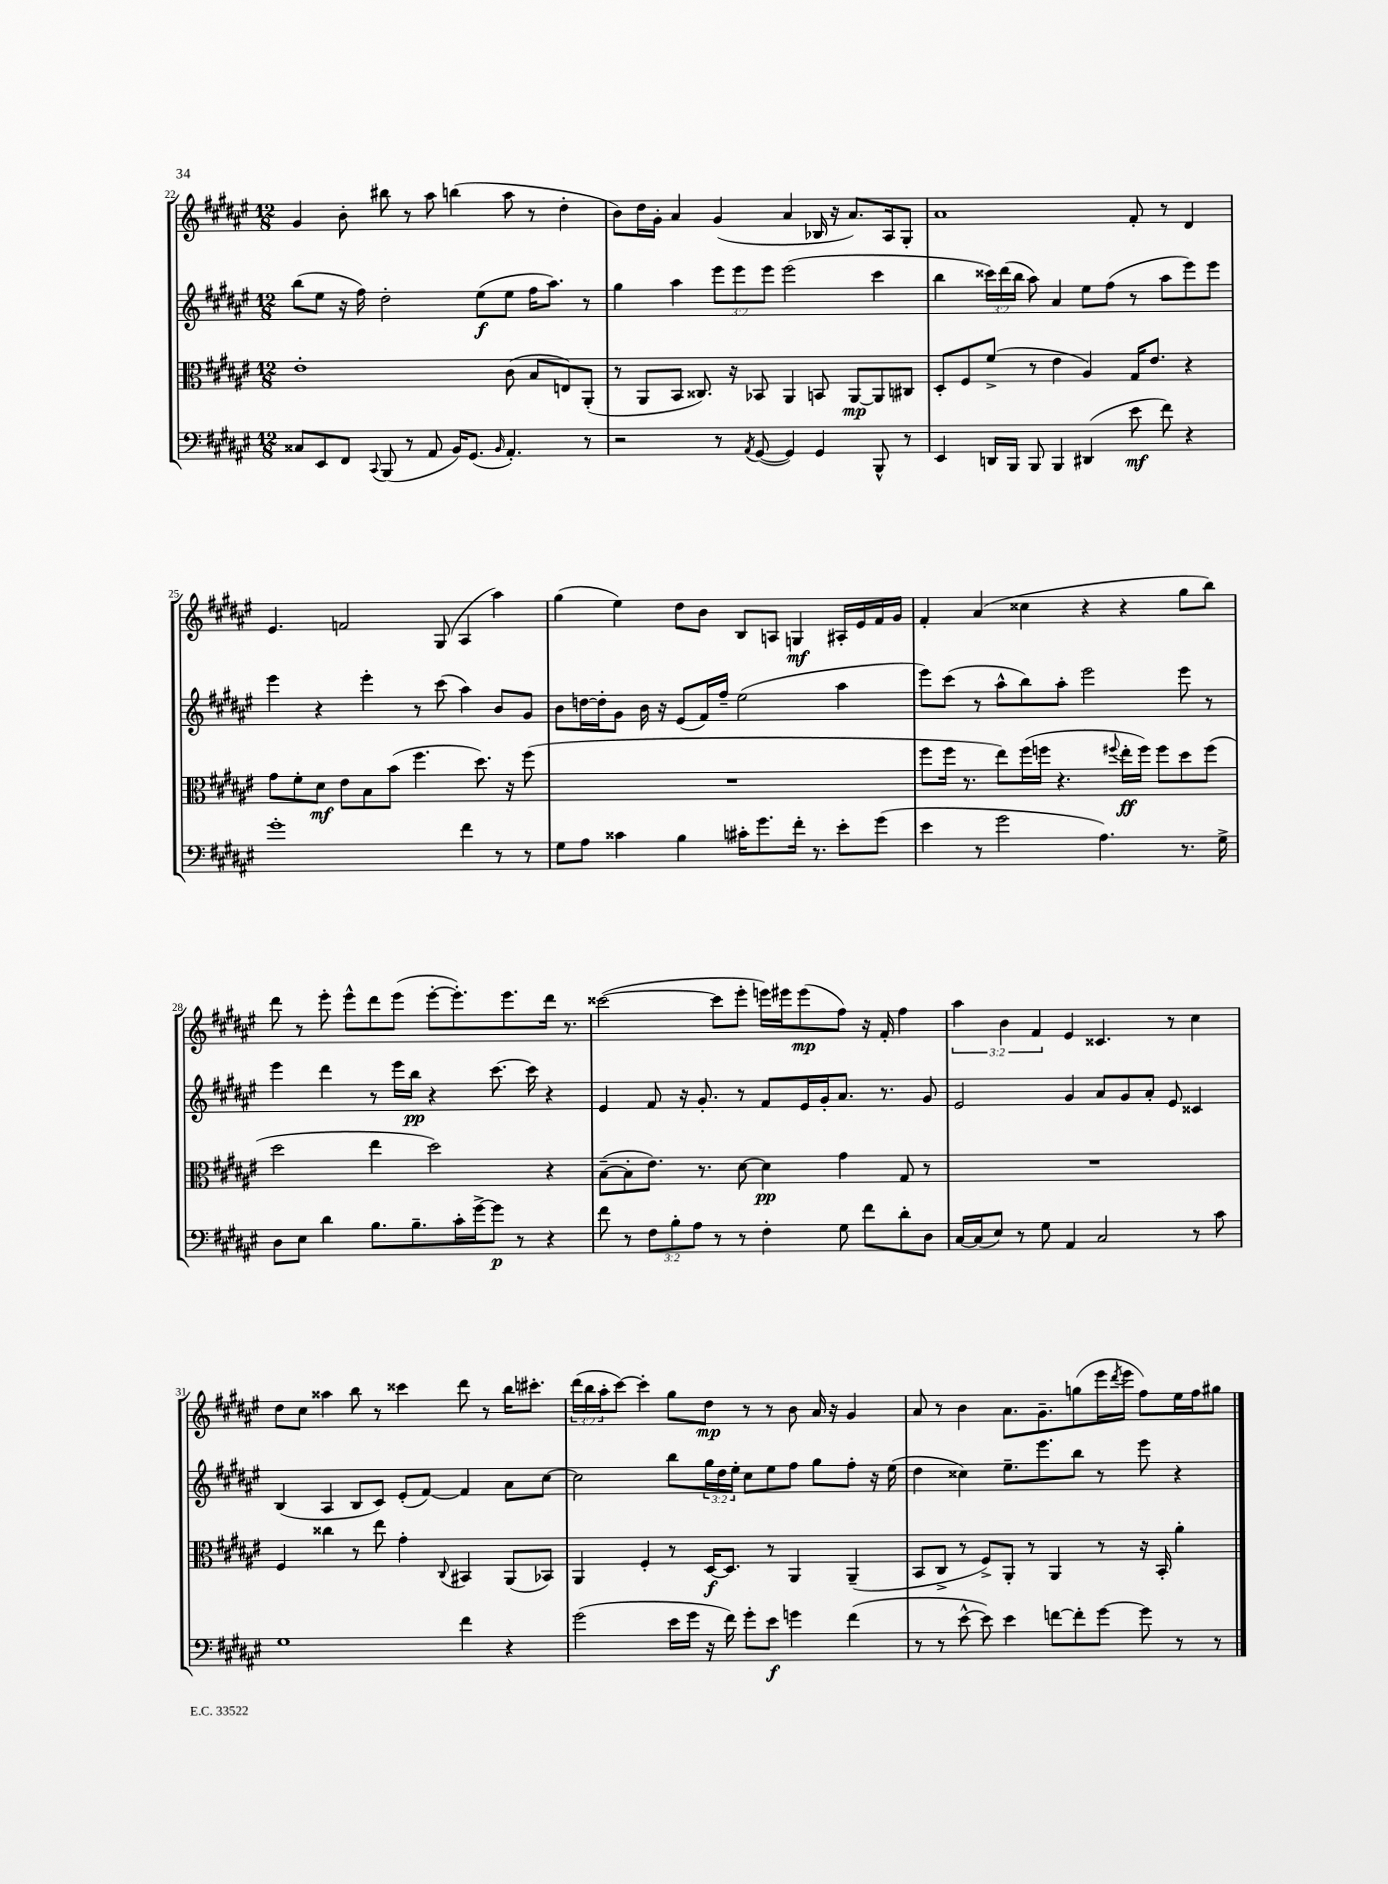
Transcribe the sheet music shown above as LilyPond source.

<<
\new StaffGroup <<
\new Staff = "s0" {
    \clef treble \key fis \major \numericTimeSignature \time 12/8 \override Staff.TupletNumber.text = #tuplet-number::calc-fraction-text
    gis'4 b'8-. bis''8 r8 ais''8 b''4( ais''8 r8 dis''4-. |
    b'8) dis''16 gis'16-. ais'4 gis'4( ais'4 bes16 r16 ais'8.) ais16 gis8-. |
    ais'1 fis'8-. r8 dis'4 |
    eis'4. f'2 gis8( ais4 ais''4) |
    gis''4( eis''4) dis''8 b'8 b8 a8 g4\mf ais16-. eis'16 fis'16 gis'16 |
    fis'4-. ais'4( cisis''4 r4 r4 gis''8 b''8) |
    dis'''8 r8 eis'''8-. eis'''8-^ dis'''8 eis'''8( eis'''8~-. eis'''8.-.) eis'''8. dis'''16 r8. |
    cisis'''2~( cisis'''8 eis'''8-. e'''16) eis'''16 eis'''8\mp( fis''8) r16 fis'16-. fis''4 |
    \tuplet 3/2 { ais''4 b'4 fis'4 } eis'4 cisis'4. r8 cis''4 |
    dis''8 cis''8 aisis''4 b''8 r8 cisis'''4 dis'''8 r8 b''16 cis'''8.-. |
    \tuplet 3/2 { dis'''16( b''16 ais''16-. } cis'''8~) cis'''4-. gis''8 dis''8\mp r8 r8 b'8 ais'16 r16 gis'4 |
    ais'8 r8 b'4 ais'8. gis'8.-- g''8( eis'''16 \acciaccatura { dis'''8 } eis'''16 fis''8) eis''16 fis''16 gis''8 \bar "|." |
}
\new Staff = "s1" {
    \clef treble \key fis \major \numericTimeSignature \time 12/8 \override Staff.TupletNumber.text = #tuplet-number::calc-fraction-text
    b''8( eis''8 r16 fis''16) dis''2-. eis''8\f( eis''8 fis''16 ais''8.) r8 |
    gis''4 ais''4 \tuplet 3/2 { eis'''8 eis'''8 eis'''8 } eis'''2( cis'''4 |
    b''4 \tuplet 3/2 { cisis'''16) dis'''16( b''16 } ais''8) ais'4 eis''8 fis''8( r8 ais''8 eis'''8) eis'''8 |
    eis'''4 r4 eis'''4-. r8 cis'''8( ais''4) b'8 gis'8 |
    b'8 d''16~ d''16-. gis'8 b'16 r16 eis'8( fis'16) fis''16-- eis''2( ais''4 |
    eis'''8) cis'''8( r8 ais''8-^ b''8) ais''8-. eis'''2 eis'''8 r8 |
    eis'''4 dis'''4 r8 eis'''16 b''16\pp r4 cis'''8.~ cis'''16 r4 |
    eis'4 fis'8 r16 gis'8.-. r8 fis'8 eis'16 gis'16-. ais'8. r8. gis'8 |
    eis'2 gis'4 ais'8 gis'8 ais'8-. eis'8 cisis'4 |
    b4( ais4 b8 cis'8) eis'8-.( fis'8~) fis'4 ais'8 cis''8~ |
    cis''2 b''8 \tuplet 3/2 { gis''16 dis''16 eis''16-. } cis''8 eis''8 fis''8 gis''8 fis''8-. r16 eis''16( |
    dis''4 cisis''4) eis''8.-- eis'''8. b''8 r8 eis'''8 r4 \bar "|." |
}
\new Staff = "s2" {
    \clef alto \key fis \major \numericTimeSignature \time 12/8
    eis'1-. cis'8( b8 e8) ais,8-.( |
    r8 ais,8 b,8 cisis8.) r16 bes,8 ais,4 b,8 ais,8~\mp ais,8 cis8 |
    dis8-. fis8 fis'8->( r8 eis'4 ais4) gis16 eis'8. r4 |
    gis'8 fis'8-. dis'8\mf eis'8 b8 b'8( fis''4. dis''8.) r16 fis''8( |
    R1. |
    fis''8 fis''16 r8. eis''8) fis''16( f''16 r4. \appoggiatura { fis''8 } eis''16-.\ff fis''16) fis''8 dis''8 fis''8( |
    dis''2 eis''4 dis''2) r4 |
    b8~--( b8-. eis'8.) r8. dis'8~ dis'4\pp gis'4 gis8 r8 |
    R1. |
    fis4 cisis''4 r8 eis''8 gis'4-. \appoggiatura { cis8 } bis,4 ais,8( bes,8) |
    ais,4 fis4-. r8 dis16~\f dis8. r8 ais,4 ais,4--( |
    b,8 cis8-> r8 fis8->) ais,8-. r8 ais,4 r8 r16 b,16-. ais'4-. \bar "|." |
}
\new Staff = "s3" {
    \clef bass \key fis \major \numericTimeSignature \time 12/8 \override Staff.TupletNumber.text = #tuplet-number::calc-fraction-text
    cisis8 eis,8 fis,8 \appoggiatura { cis,8 } b,,8( r8 ais,8 b,16) gis,8.( \grace { b,16 } ais,4.-.) r8 |
    r2 r8 \acciaccatura { ais,8 } gis,8~( gis,4) gis,4 b,,8-^ r8 |
    eis,4 d,16 b,,16 b,,8 b,,4 dis,4( eis'8\mf fis'8) r4 |
    gis'1-. fis'4 r8 r8 |
    gis8 ais8 cisis'4 b4 cis'16-. gis'8. fis'16-. r8. eis'8-. gis'8( |
    eis'4 r8 gis'2 ais4.) r8. gis16-> |
    dis8 eis8 dis'4 b8. b8.-- cis'16-. gis'16~-> gis'8\p r8 r4 |
    fis'8 r8 \tuplet 3/2 { fis8 b8-. ais8 } r8 r8 fis4-. gis8 fis'8 dis'8-. dis8 |
    cis16~ cis16( eis8) r8 gis8 ais,4 cis2 r8 cis'8 |
    gis1 fis'4 r4 |
    gis'2( eis'16 gis'16 r16 fis'16) gis'8-. eis'8\f g'4 fis'4( |
    r8 r8 eis'8~-^ eis'8) eis'4 f'8~ f'8-. gis'8~ gis'8 r8 r8 \bar "|." |
}
>>
>>
\layout { \context { \Score currentBarNumber = #22 } }
